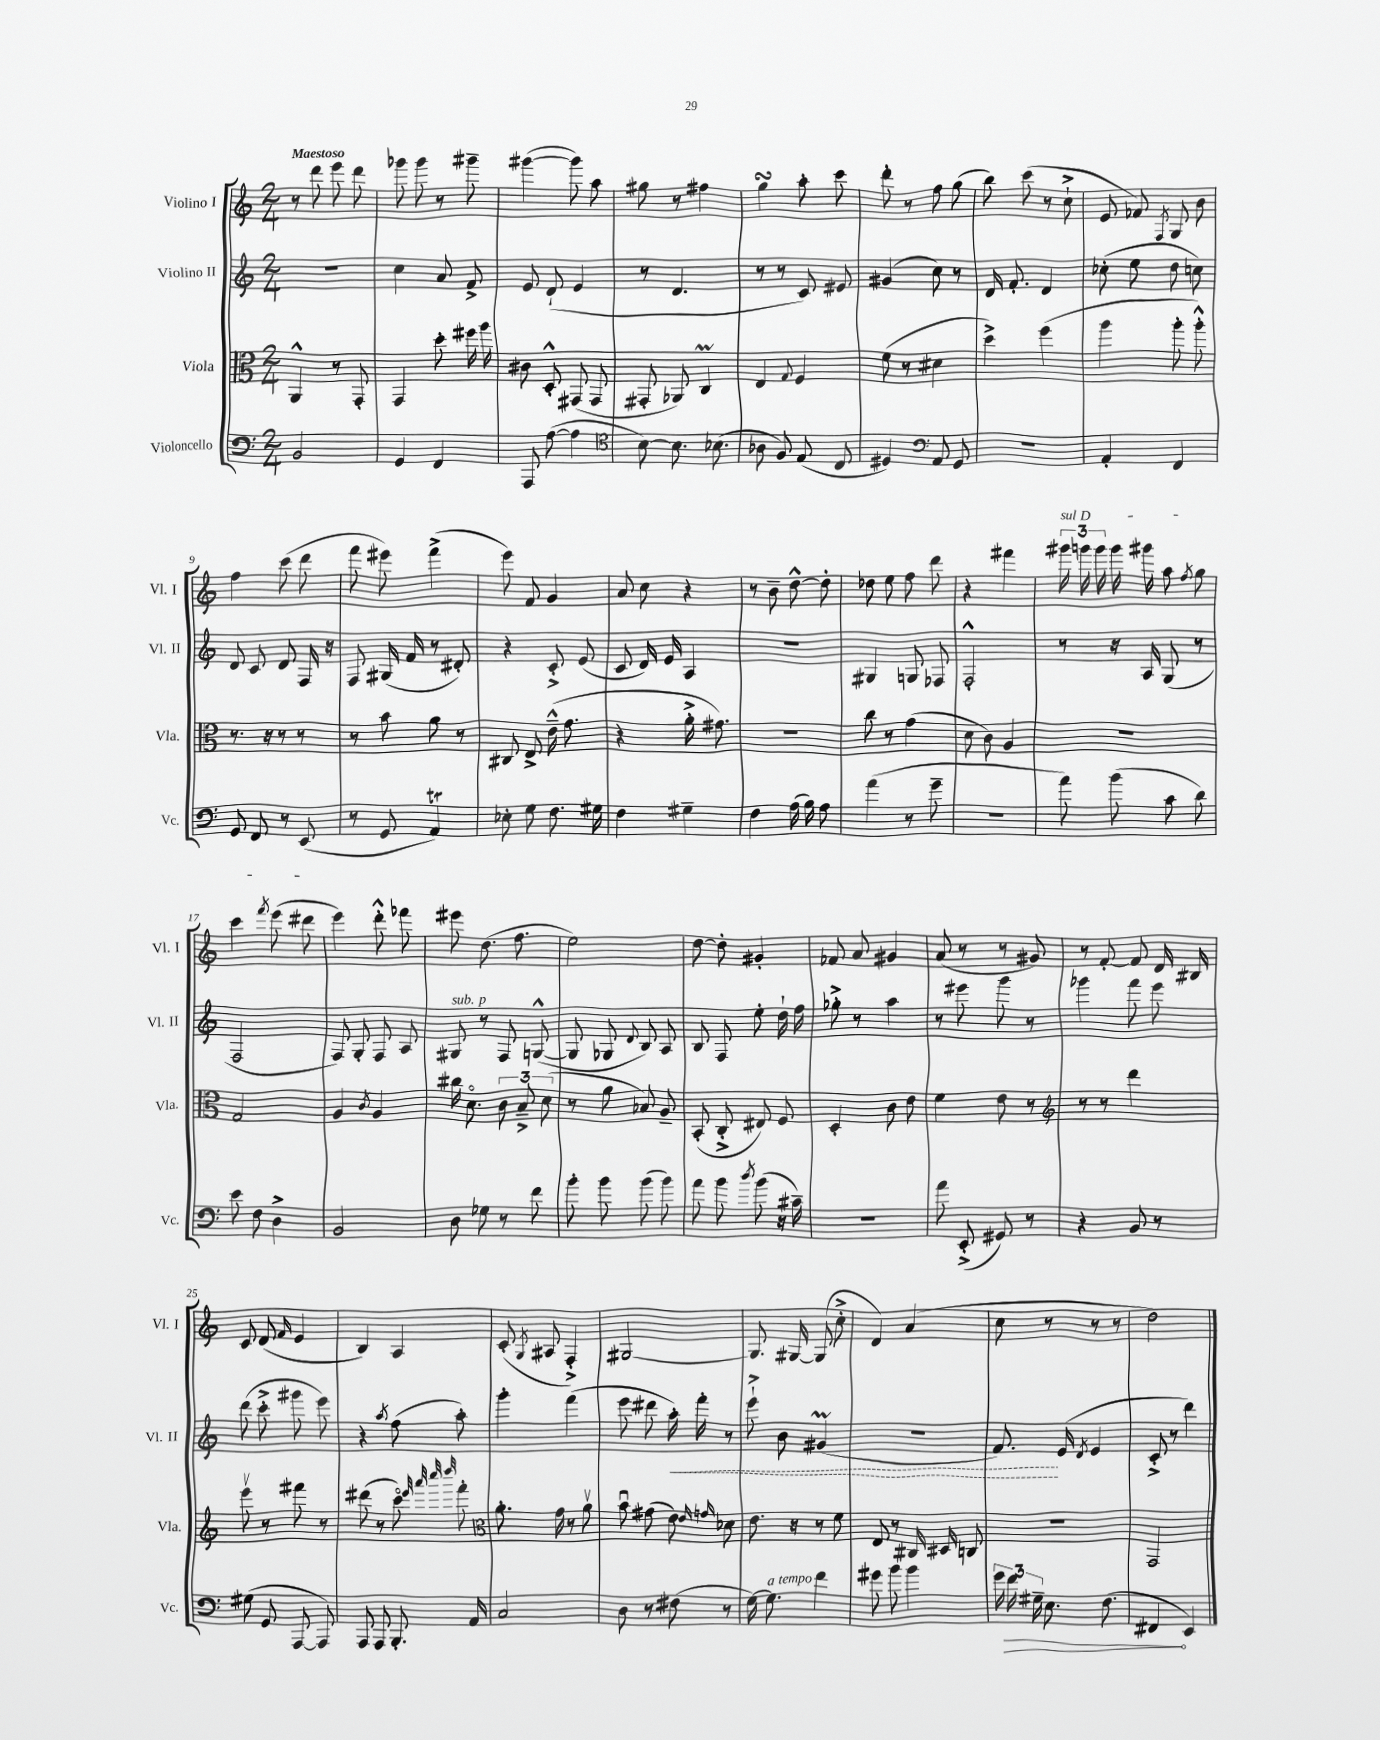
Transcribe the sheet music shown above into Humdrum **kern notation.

**kern	**dynam	**kern	**kern	**dynam	**kern
*part4	*part4	*part3	*part2	*part2	*part1
*staff4	*staff4	*staff3	*staff2	*staff2	*staff1
*I"Violoncello	*	*I"Viola	*I"Violino II	*	*I"Violino I
*I'Vc.	*	*I'Vla.	*I'Vl. II	*	*I'Vl. I
*clefF4	*	*clefC3	*clefG2	*	*clefG2
*k[]	*	*k[]	*k[]	*	*k[]
*M2/4	*	*M2/4	*M2/4	*	*M2/4
=1	=1	=1	=1	=1	=1
!	!	!	!	!	!LO:TX:a:B:t=Maestoso
2BB/	.	4AA^^/	2r	.	8r
.	.	.	.	.	8ddd\
.	.	8r	.	.	8eee\
.	.	8GG'/	.	.	8ddd\
=2	=2	=2	=2	=2	=2
4GG/	.	4GG/	4cc\	.	8ggg-X\
.	.	.	.	.	8ggg-\
4FF/	.	8dd'\	8a/	.	8r
.	.	16ff#X\	8f^/	.	8ggg#X~\
.	.	16aa\	.	.	.
=3	=3	=3	=3	=3	=3
8AAA/	.	8c#X\	8e/	.	([4ggg#X\
([8A\	.	8D'^^/	(8d`/	.	.
4A\]	.	(8GG#X/	4e/	.	8ggg#\])
.	.	8GG#/	.	.	8aa\
=4	=4	=4	=4	=4	=4
*clefC4	*	*	*	*	*
[8B\)	.	8GG#X'/	8r	.	8gg#X\
8.B\]	.	8AA-X/)	4.d/	.	8r
.	.	4CM/	.	.	4ff#X\
(8.B-X\	.	.	.	.	.
=5	=5	=5	=5	=5	=5
8A-X\	.	4E/	8r	.	4ggsSSS\
8F/)	.	.	8r	.	.
.	.	8qqG/	.	.	.
(8E/	.	4F/	8c/)	.	8aa'\
8C/	.	.	8e#X/	.	8ccc\
=6	=6	=6	=6	=6	=6
4D#X/)	.	(8f\	(4g#X/	.	8ddd'\
.	.	8r	.	.	8r
*clefF4	*	*	*	*	*
8AA/	.	4d#X\	8cc\)	.	8ff\
8GG/	.	.	8r	.	(8gg\
=7	=7	=7	=7	=7	=7
2r	.	4dd^\)	16d/	.	8bb\)
.	.	.	8.f'/	.	.
.	.	.	.	.	(8ccc\
.	.	(4ff\	4d/	.	8r
.	.	.	.	.	8cc`^\
=8	=8	=8	=8	=8	=8
4AA'/	.	4aa\	(8cc-X'\	.	8e/
.	.	.	8ee\	.	8f-X/)
.	.	.	.	.	8qF/
4FF/	.	8aa'\	8dd\	.	8G/
.	.	8aa'^^\)	8ccn\)	.	8b\
!!LO:LB:g=z
=9	=9	=9	=9	=9	=9
8GG/	.	8.r	8d/	.	4ff\
8FF/	.	.	8c/	.	.
.	.	16r	.	.	.
8r	.	8r	8d/	.	(8ccc\
(8EE/	.	8r	16F/	.	8ddd\
.	.	.	16r	.	.
=10	=10	=10	=10	=10	=10
8r	.	8r	8F/	.	8fff\
8GG/	.	8b\	(16G#X/	.	8eee#X\)
.	.	.	16f/	.	.
4AAT/)	.	8a\	8r	.	(4fff^\
.	.	8r	8d#X'/)	.	.
=11	=11	=11	=11	=11	=11
8E-X'\	.	8C#X/	4r	.	8eee\)
8G\	.	8E^/	.	.	8f/
8.F\	.	(16e~^^\	8c'^/	.	4g/
.	.	8.g\	.	.	.
.	.	.	(8e/	.	.
16G#X\	.	.	.	.	.
=12	=12	=12	=12	=12	=12
4F\	.	4r	8c/	.	8a/
.	.	.	16d/)	.	8cc\
.	.	.	16e/	.	.
4G#X~\	.	16a'^\	4A/	.	4r
.	.	8.g#X\)	.	.	.
=13	=13	=13	=13	=13	=13
4F\	.	2r	2r	.	8r
.	.	.	.	.	8b~\
(16A\	.	.	.	.	[8dd^^\
16B\)	.	.	.	.	.
8A\	.	.	.	.	8dd'\]
=14	=14	=14	=14	=14	=14
(4a\	.	8cc\	4G#X/	.	8dd-X\
.	.	8r	.	.	8ee\
8r	.	(4g\	8Gn/	.	8ff\
8g~\	.	.	8F-X/	.	8ddd\
=15	=15	=15	=15	=15	=15
2r	.	8d\	2F'^^/	.	4r
.	.	8c\)	.	.	.
.	.	4A/	.	.	4fff#X\
=16	=16	=16	=16	=16	=16
!	!	!	!	!	!LO:TX:a:i:t=sul D
8a\)	.	2r	8r	.	24ggg#X\
.	.	.	.	.	24gggn\
.	.	.	.	.	24ggg\
(8b\	.	.	16r	.	16ggg\
.	.	.	16A/	.	16ggg#X\
8c\	.	.	(8G/	.	8aa\
.	.	.	.	.	8qff/
8d\)	.	.	8r	.	8gg\
!!LO:LB:g=z
=17	=17	=17	=17	=17	=17
8e\	.	2G/	2F/	.	4ccc\
8F\	.	.	.	.	.
.	.	.	.	.	8qfff/
4D^\	.	.	.	.	(8eee\
.	.	.	.	.	8ddd#X\
=18	=18	=18	=18	=18	=18
2BB/	.	4A/	8F/)	.	4eee\)
.	.	.	8G'/	.	.
.	.	8qc/	.	.	.
.	.	4A/	8F/	.	8ddd'^^\
.	.	.	8A/	.	8fff-X\
=19	=19	=19	=19	=19	=19
!	!	!	!LO:TX:a:i:t=sub. p	!	!
8D\	.	16cc#X\	8G#X/	.	8eee#X\
.	.	8.d\	.	.	.
8G-X\	.	.	8r	.	(8.dd\
8r	.	12c\	8F/	.	.
.	.	.	.	.	8.ff\
.	.	12B~^/	.	.	.
8f\	.	.	([8Gn^^/	.	.
.	.	(12d\	.	.	.
=20	=20	=20	=20	=20	=20
8b'\	.	8r	8G/]	.	2ee\)
8b\	.	8a\	8G-X/	.	.
.	.	.	8qqd/	.	.
(8b\	.	8B-X/)	8B/)	.	.
8b\)	.	8A~/	8A/	.	.
=21	=21	=21	=21	=21	=21
8a\	.	(8BB'/	8B/	.	[8dd\
8b\	.	8C'^/	8F/	.	8dd'\]
8qdd/	.	.	.	.	.
(8b\	.	8E#X/)	8ee'\	.	4g#X'/
16r	.	8F/	16dd`\	.	.
16c#X~\)	.	.	16ff\	.	.
=22	=22	=22	=22	=22	=22
2r	.	4D'/	8gg-X'^\	.	8f-X/
.	.	.	8r	.	8a/
.	.	8c\	4aa\	.	4g#X/
.	.	8e\	.	.	.
=23	=23	=23	=23	=23	=23
8a\	.	4f\	8r	.	(8a/
(8EE'^/	.	.	8eee#X\	.	8r
8GG#X/)	.	8e\	8ggg\	.	8r
8r	.	8r	8r	.	8g#X/)
=24	=24	=24	=24	=24	=24
*	*	*clefG2	*	*	*
4r	.	8r	4ggg-X\	.	8r
.	.	8r	.	.	[8f'/
8BB/	.	4ddd\	8fff\	.	8f/]
8r	.	.	8eee\	.	16d/
.	.	.	.	.	16B#X/
!!LO:LB:g=z
=25	=25	=25	=25	=25	=25
(8G#X\	.	8eeev\	(8ddd\	.	8c/
8GG/	.	8r	8ccc'^\	.	(8d/
.	.	.	.	.	16qqf/
[8AAA/	.	8fff#X\	8ggg#X\	.	4e/
8AAA/])	.	8r	8eee\)	.	.
=26	=26	=26	=26	=26	=26
8AAA/	.	(8ddd#X\	4r	.	4B/)
8AAA/	.	8r	.	.	.
.	.	.	8qaa/	.	.
8.BBB'/	.	8ccc\)	(8ff\	.	4A/
.	.	32qqeee/	.	.	.
.	.	32qqaaa/	.	.	.
.	.	32qqcccc/	.	.	.
.	.	32qqdddd/	.	.	.
.	.	8fff'\	8aa'\)	.	.
16AA/	.	.	.	.	.
=27	=27	=27	=27	=27	=27
*	*	*clefC3	*	*	*
2C/	.	8.a'\	4ggg'\	.	(8c'/
.	.	.	.	.	8qG/
.	.	.	.	.	8A#X/
.	.	16g\	.	.	.
.	.	8r	(4fff\	.	4F'^/)
.	.	8av\	.	.	.
=28	=28	=28	=28	=28	=28
8D\	.	8bu\	8eee\	.	[2G#X/
8r	.	(8g#X\	8ddd#X\	.	.
!	!	!	!	!LO:HP:b	!
(8F#X\	.	8e\)	16aa'\)	<	.
.	.	.	16fff'\	.	.
.	.	16qqe/	.	.	.
.	.	16qqgn/	.	.	.
8r	.	8d-X\	8r	.	.
=29	=29	=29	=29	=29	=29
[16G\)	.	8.e\	8eee`^\	.	8.G#/]
!LO:TX:a:i:t=a tempo	!	!	!	!	!
8.G\]	.	.	.	.	.
.	.	.	8b\	.	.
.	.	16r	.	.	[16G#X/
4f\	.	8r	(4g#Xm/	.	(8G#/]
.	.	8f\	.	.	8cc'^\
=30	=30	=30	=30	=30	=30
8g#X\	.	8E/	2r	.	4d/)
8b\	.	8r	.	.	.
4b\	.	16C#X/	.	.	(4a/
.	.	16D#X/	.	.	.
.	.	8Cn/	.	.	.
=31	=31	=31	=31	=31	=31
24g\	.	2r	8.f/)	.	8cc\
!	!LO:HP:b	!	!	!	!
24f\	>	.	.	.	.
24G#X~\	.	.	.	.	.
8.E\	.	.	.	.	8r
.	.	.	(16e/	[	.
.	.	.	8qd/	.	.
.	.	.	4e/	.	8r
(8.F\	.	.	.	.	.
.	.	.	.	.	8r
=32	=32	=32	=32	=32	=32
4FF#X/	.	2GG/	8c'^/	.	2dd\)
.	.	.	8r	.	.
4EE/)	]	.	4ddd\)	.	.
==	==	==	==	==	==
*-	*-	*-	*-	*-	*-
